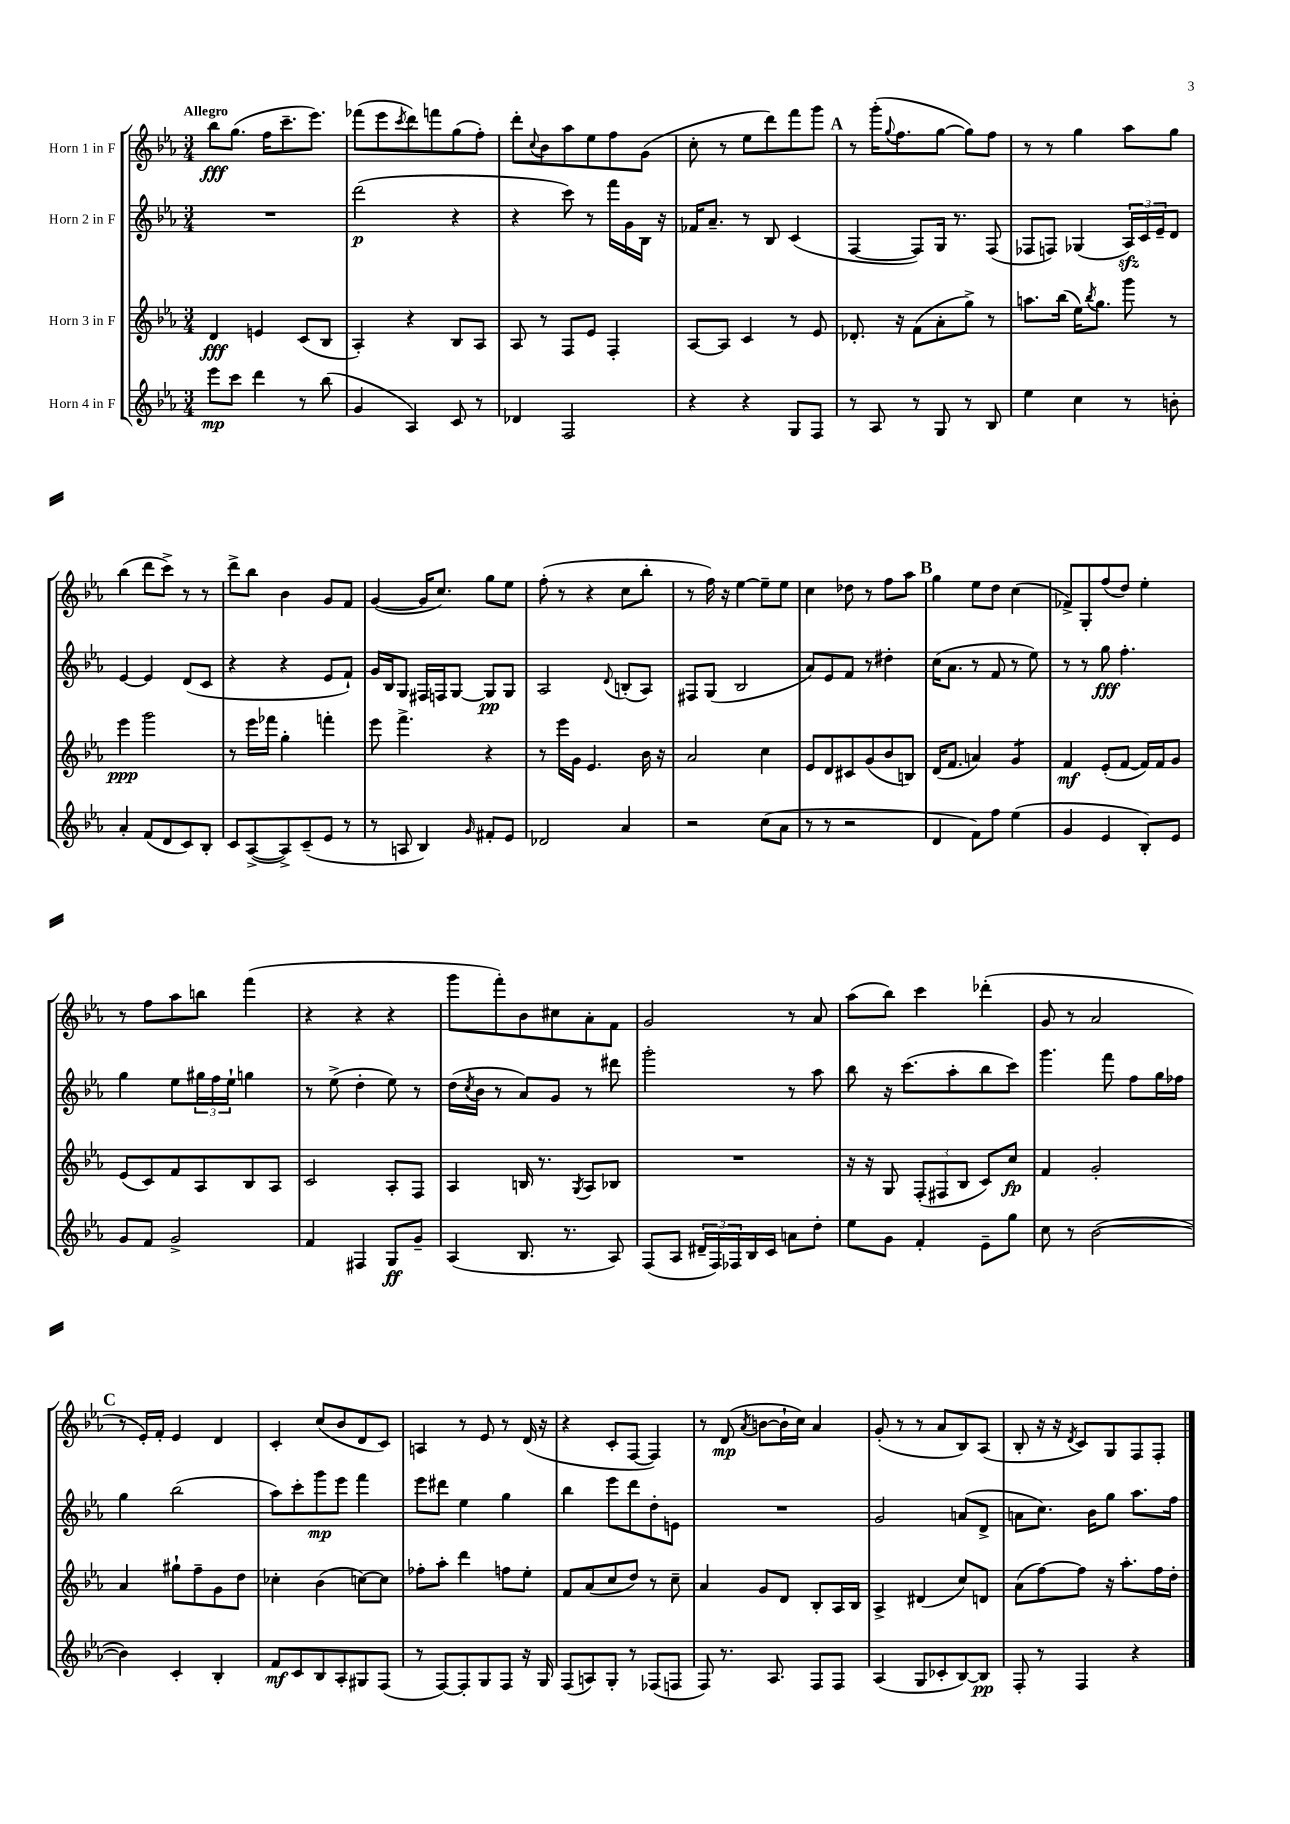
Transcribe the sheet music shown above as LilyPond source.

<<
\new StaffGroup <<
\new Staff = "s0" \with { instrumentName = "Horn 1 in F" } {
    \clef treble \key ees \major \numericTimeSignature \time 3/4 \tempo "Allegro"
    bes''8\fff g''8.( f''16 c'''8.-- ees'''8.) |
    fes'''8( ees'''8 \acciaccatura { c'''8 } d'''8) f'''8 g''8( f''8-.) |
    d'''8-. \appoggiatura { c''8 } bes'8 aes''8 ees''8 f''8 g'8( |
    c''8-. r8 ees''8 d'''8) f'''8 g'''8 |
    \mark \markup { \bold "A" } r8 g'''16-.( \appoggiatura { g''8 } f''8. g''8~ g''8) f''8 |
    r8 r8 g''4 aes''8 g''8 |
    bes''4( d'''8 c'''8->) r8 r8 |
    d'''8-> bes''8 bes'4 g'8 f'8 |
    g'4~( g'16 c''8.) g''8 ees''8 |
    f''8-.( r8 r4 c''8 bes''8-. |
    r8 f''16) r16 ees''4~ ees''8-- ees''8 |
    c''4 des''8 r8 f''8 aes''8 |
    \mark \markup { \bold "B" } g''4 ees''8 d''8 c''4( |
    fes'8->) g8-. f''8( d''8) ees''4-. |
    r8 f''8 aes''8 b''8 f'''4( |
    r4 r4 r4 |
    g'''8 f'''8-.) bes'8 cis''8 aes'8-. f'8 |
    g'2 r8 aes'8 |
    aes''8( bes''8) c'''4 des'''4-.( |
    g'8 r8 aes'2 |
    \mark \markup { \bold "C" } r8 ees'16-.) f'16-. ees'4 d'4 |
    c'4-. c''8( bes'8 d'8 c'8) |
    a4 r8 ees'8 r8 d'16( r16 |
    r4 c'8-. f8~ f4) |
    r8 d'8\mp( \acciaccatura { aes'8 } b'8~ b'16-! c''16) aes'4 |
    g'8-.( r8 r8 aes'8 bes8) aes8( |
    bes8-. r16 r16 \acciaccatura { d'8 } c'8) g8 f8 f8-. \bar "|." |
}
\new Staff = "s1" \with { instrumentName = "Horn 2 in F" } {
    \clef treble \key ees \major \numericTimeSignature \time 3/4
    R2. |
    d'''2\p( r4 |
    r4 c'''8) r8 f'''16 g'16 bes16 r16 |
    fes'16 aes'8.-- r8 bes8 c'4( |
    \mark \markup { \bold "A" } f4~ f8) g16 r8. f8( |
    fes8 f8) ges4( \tuplet 3/2 { aes16\sfz) c'16 ees'16-- } d'8 |
    ees'4~ ees'4 d'8( c'8 |
    r4 r4 ees'8 f'8-!) |
    g'16 bes16 g8 fis16 f16 g8~ g8\pp g8 |
    aes2 \appoggiatura { d'8 } b8-.( aes8) |
    fis8 g8( bes2 |
    aes'8) ees'8 f'8 r8 dis''4-. |
    \mark \markup { \bold "B" } c''16( aes'8. r8 f'8 r8 ees''8) |
    r8 r8 g''8\fff f''4.-. |
    g''4 ees''8 \tuplet 3/2 { gis''16 f''16 ees''16-! } g''4 |
    r8 ees''8->( d''4-. ees''8) r8 |
    d''16( \acciaccatura { c''8 } bes'16 r8 aes'8) g'8 r8 dis'''8 |
    g'''2-. r8 aes''8 |
    bes''8 r16 c'''8.( aes''8-. bes''8 c'''8) |
    g'''4. f'''8 f''8 g''16 fes''16 |
    \mark \markup { \bold "C" } g''4 bes''2( |
    aes''8) c'''8-. g'''8\mp ees'''8 f'''4 |
    ees'''8 dis'''8 ees''4 g''4 |
    bes''4 ees'''8 d'''8 d''8-. e'8 |
    R2. |
    g'2 a'8( d'8-> |
    a'8 c''8.) bes'16 g''8 aes''8. f''16 \bar "|." |
}
\new Staff = "s2" \with { instrumentName = "Horn 3 in F" } {
    \clef treble \key ees \major \numericTimeSignature \time 3/4
    d'4\fff e'4 c'8( bes8 |
    aes4-.) r4 bes8 aes8 |
    aes8 r8 f8 ees'8 f4-. |
    aes8~ aes8 c'4 r8 ees'8 |
    \mark \markup { \bold "A" } des'8.-. r16 f'8( aes'8-. g''8->) r8 |
    a''8. bes''16( ees''16) \acciaccatura { bes''8 } g''8. g'''8 r8 |
    ees'''4\ppp g'''2 |
    r8 ees'''16 fes'''16 g''4-. f'''4-. |
    ees'''8 f'''4.-> r4 |
    r8 ees'''16 g'16 ees'4. bes'16 r16 |
    aes'2 c''4 |
    ees'8 d'8 cis'8 g'8( bes'8 b8) |
    \mark \markup { \bold "B" } d'16( f'8. a'4) g'4:8 |
    f'4\mf ees'8-.( f'8~ f'16) f'16 g'8 |
    ees'8( c'8) f'8 aes8 bes8 aes8 |
    c'2 aes8-. f8 |
    aes4 b16 r8. \acciaccatura { g8 } aes8 bes8 |
    R2. |
    r16 r16 g8 \tuplet 3/2 { f8-.( fis8 bes8 } c'8) c''8\fp |
    f'4 g'2-. |
    \mark \markup { \bold "C" } aes'4 gis''8-! f''8-- g'8 d''8 |
    ces''4-. bes'4( c''8~) c''8 |
    fes''8-. aes''8-. d'''4 f''8 ees''8-. |
    f'8 aes'8( c''8 d''8) r8 c''8-- |
    aes'4 g'8 d'8 bes8-. aes16 bes16 |
    aes4-> dis'4( c''8) d'8 |
    aes'8( f''8~) f''8 r16 aes''8.-. f''16 d''16-. \bar "|." |
}
\new Staff = "s3" \with { instrumentName = "Horn 4 in F" } {
    \clef treble \key ees \major \numericTimeSignature \time 3/4
    ees'''8\mp c'''8 d'''4 r8 bes''8( |
    g'4 aes4) c'8 r8 |
    des'4 f2 |
    r4 r4 g8 f8 |
    \mark \markup { \bold "A" } r8 aes8 r8 g8 r8 bes8 |
    ees''4 c''4 r8 b'8-. |
    aes'4-. f'8( d'8 c'8) bes8-. |
    c'8 aes8~->( aes8->) c'8--( ees'8 r8 |
    r8 a8 bes4) \grace { g'16 } fis'8-. ees'8 |
    des'2 aes'4 |
    r2 c''8( aes'8 |
    r8 r8 r2 |
    \mark \markup { \bold "B" } d'4 f'8) f''8 ees''4( |
    g'4 ees'4 bes8-.) ees'8 |
    g'8 f'8 g'2-> |
    f'4 fis4 g8\ff g'8-- |
    aes4( bes8. r8. aes8) |
    f8( aes8 \tuplet 3/2 { dis'16-- f16) fes16 } bes16 c'16 a'8 d''8-. |
    ees''8 g'8 f'4-. ees'8-- g''8 |
    c''8 r8 bes'2~( |
    \mark \markup { \bold "C" } bes'4) c'4-. bes4-. |
    f'8\mf c'8 bes8 aes8-. gis8 f8( |
    r8 f8~) f8-. g8 f8 r16 g16 |
    f8( a8) g8-. r8 fes8( f8 |
    f8) r8. aes8. f8 f8 |
    aes4( g8 ces'8-. bes8~) bes8\pp |
    f8-. r8 f4 r4 \bar "|." |
}
>>
>>
\layout { \context { \Score \remove "Bar_number_engraver" } }
